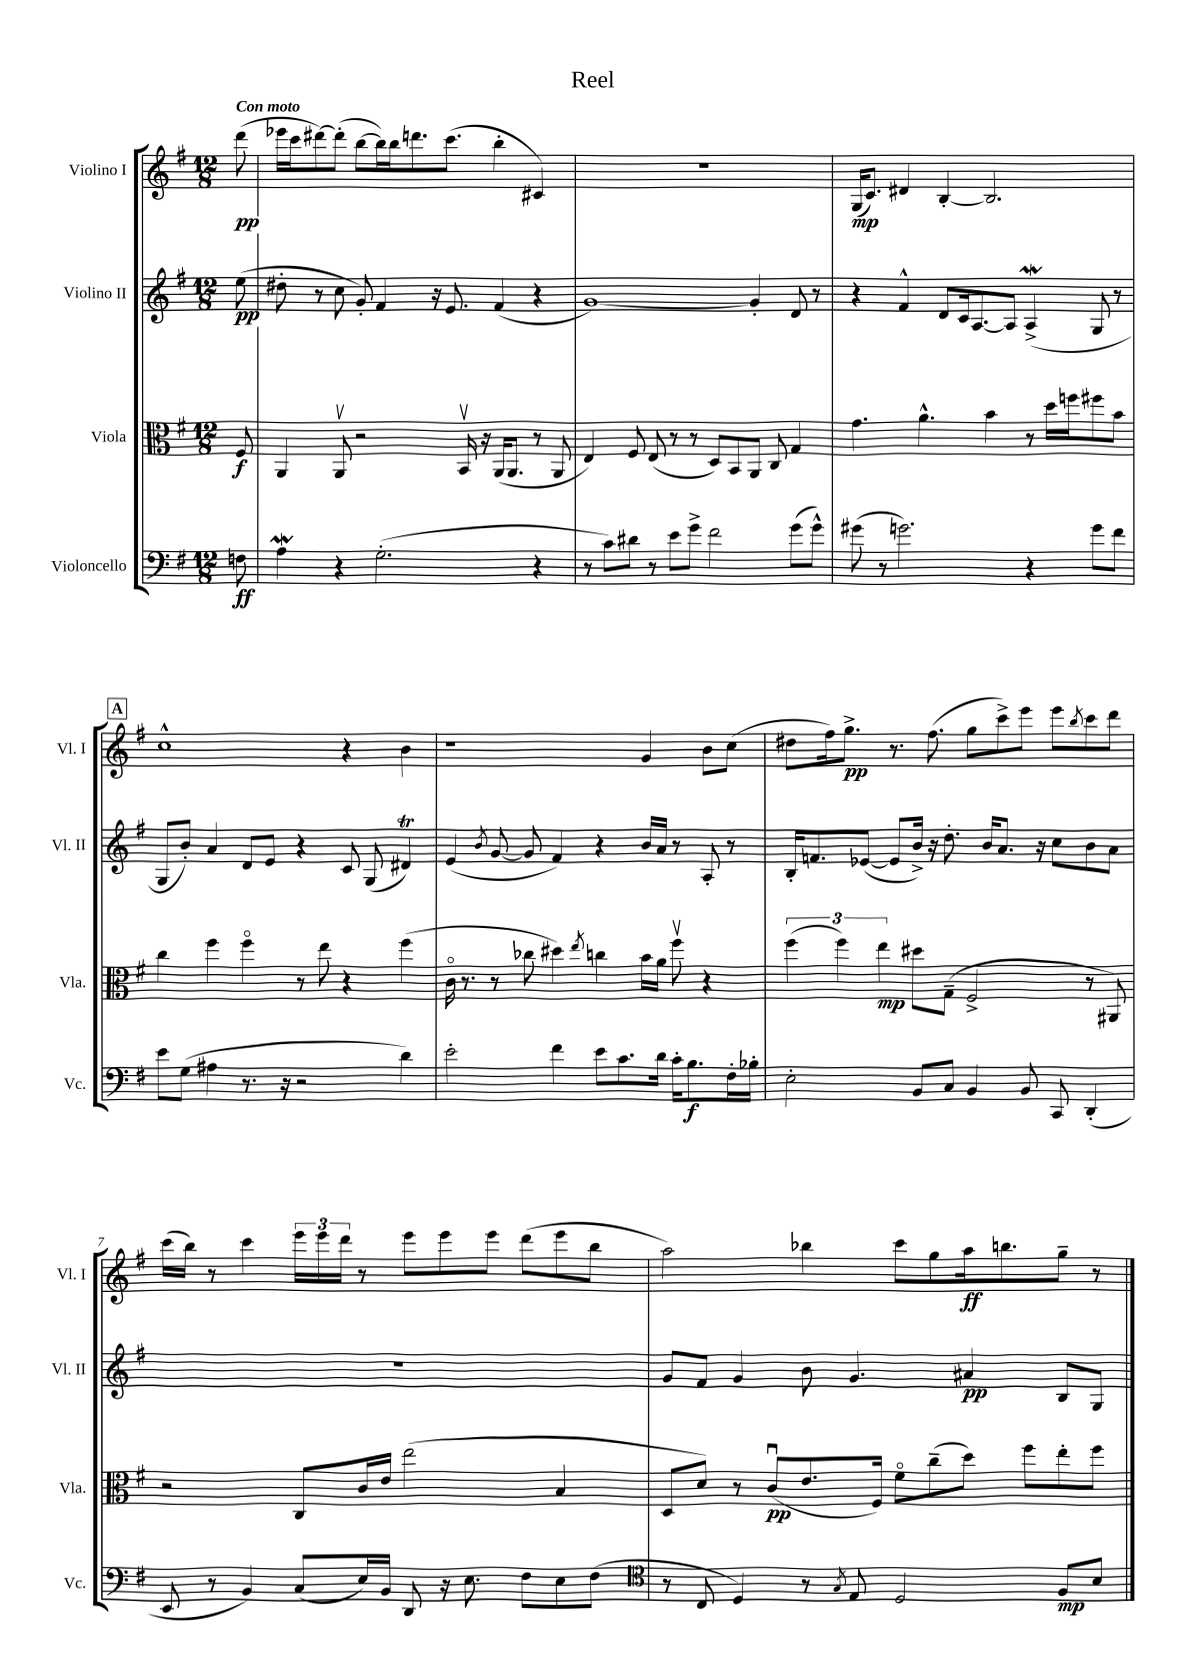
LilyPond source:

\header { title = "Reel" }
<<
\new StaffGroup <<
\new Staff = "s0" \with { instrumentName = "Violino I" shortInstrumentName = "Vl. I" } {
    \clef treble \key g \major \numericTimeSignature \time 12/8 \partial 8 \tempo "Con moto"
    d'''8\pp( |
    ees'''16 c'''16 dis'''8~) dis'''8-.( b''8~ b''16) b''16 d'''8. c'''8.( b''4-. cis'4) |
    R1. |
    g16\mp( c'8.) dis'4 b4~-. b2. |
    \mark \markup { \box "A" } c''1-^ r4 b'4 |
    r1 g'4 b'8 c''8( |
    dis''8 fis''16) g''8.->\pp r8. fis''8.( g''8 c'''8->) e'''8 e'''8 \acciaccatura { b''8 } c'''8 d'''8 |
    c'''16( b''16) r8 c'''4 \tuplet 3/2 { e'''16 e'''16 d'''16 } r8 e'''8 e'''8 e'''8 d'''8( e'''8 b''8 |
    a''2) bes''4 c'''8 g''8 a''16\ff b''8. g''8-- r8 \bar "|." |
}
\new Staff = "s1" \with { instrumentName = "Violino II" shortInstrumentName = "Vl. II" } {
    \clef treble \key g \major \numericTimeSignature \time 12/8 \partial 8
    e''8\pp( |
    dis''8-. r8 c''8 g'8-.) fis'4 r16 e'8. fis'4( r4 |
    g'1~) g'4-. d'8 r8 |
    r4 fis'4-^ d'8 c'16 a8.~ a8 a4->\mordent( g8 r8 |
    \mark \markup { \box "A" } g8 b'8-.) a'4 d'8 e'8 r4 c'8 g8( dis'4\trill) |
    e'4( \acciaccatura { b'8 } g'8~ g'8 fis'4) r4 b'16 a'16 r8 a8-. r8 |
    b16-. f'8. ees'8~( ees'8 b'16->) r16 d''8.-. b'16 a'8. r16 c''8 b'8 a'8 |
    R1. |
    g'8 fis'8 g'4 b'8 g'4. ais'4\pp b8 g8 \bar "|." |
}
\new Staff = "s2" \with { instrumentName = "Viola" shortInstrumentName = "Vla." } {
    \clef alto \key g \major \numericTimeSignature \time 12/8 \partial 8
    fis8\f |
    a,4 a,8\upbow r2 b,16\upbow r16 a,16( a,8. r8 a,8 |
    e4) fis8 e8( r8 r8 d8) b,8 a,8 c8 g4 |
    g'4. a'4.-^ b'4 r8 d''16 f''16 fis''8 b'8 |
    \mark \markup { \box "A" } c''4 fis''4 fis''4\flageolet r8 e''8 r4 fis''4( |
    c'16\flageolet r8. r8 ces''8 dis''4) \acciaccatura { e''8 } c''4 b'16 a'16 fis''8\upbow r4 |
    \tuplet 3/2 { fis''4( fis''4) e''4\mp } dis''8 g8--( fis2-> r8 ais,8) |
    r2 c8 c'16 e'16 e''2( b4 |
    d8 d'8) r8 c'8\downbow\pp( e'8. fis16) fis'8\flageolet c''8--( d''8) fis''8 e''8-. fis''8 \bar "|." |
}
\new Staff = "s3" \with { instrumentName = "Violoncello" shortInstrumentName = "Vc." } {
    \clef bass \key g \major \numericTimeSignature \time 12/8 \partial 8
    f8\ff |
    a4\mordent r4 g2.-.( r4 |
    r8 c'8) dis'8 r8 e'8 g'8-> fis'2 g'8( g'8-^) |
    gis'8( r8 g'2.) r4 g'8 fis'8 |
    \mark \markup { \box "A" } e'8 g8( ais4 r8. r16 r2 d'4) |
    e'2-. fis'4 e'8 c'8. d'16 c'16-. b8.\f fis16-. bes16-. |
    e2-. b,8 c8 b,4 b,8 c,8 d,4-.( |
    e,8 r8 b,4) c8( e16) b,16 d,8 r16 e8. fis8 e8 fis8( |
    \clef tenor r8 c8 d4) r8 \acciaccatura { g8 } e8 d2 fis8\mp b8 \bar "|." |
}
>>
>>
